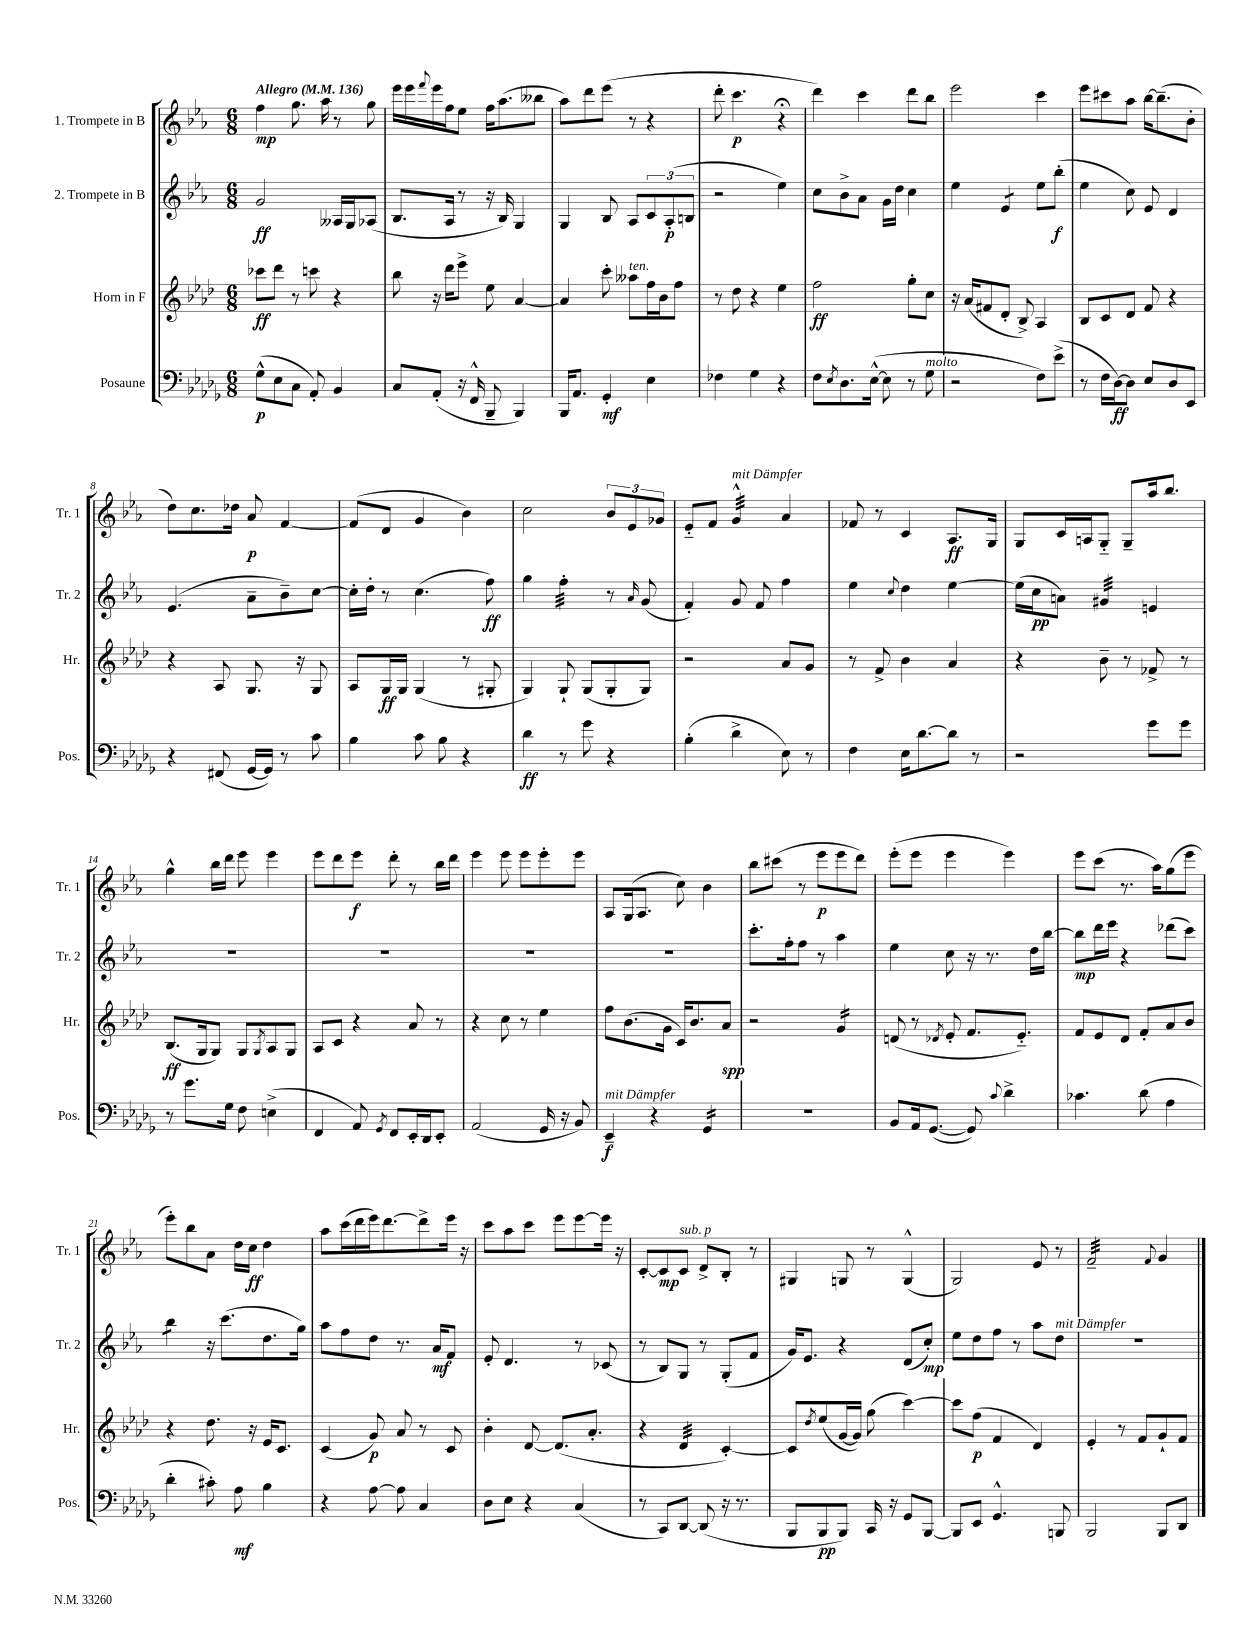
<<
\new StaffGroup <<
\new Staff = "s0" \with { instrumentName = "1. Trompete in B" shortInstrumentName = "Tr. 1" } {
    \clef treble \key ees \major \numericTimeSignature \time 6/8 \tempo "Allegro" 4 = 136
    f''4\mp g''8. aes''16 r8 g''8 |
    ees'''16 ees'''16 \appoggiatura { f'''8 } ees'''16 f''16 ees''8 f''16 aes''8.( beses''8 |
    aes''8) d'''8 ees'''8( r8 r4 |
    d'''8-. c'''4.\p r4\fermata |
    d'''4) c'''4 d'''8 bes''8 |
    ees'''2 c'''4 |
    ees'''8 cis'''8 aes''8 bes''16~ bes''8.--( bes'8-. |
    d''8) c''8. des''16 aes'8\p f'4~ |
    f'8( d'8 g'4 bes'4) |
    c''2 \tuplet 3/2 { bes'8 ees'8 ges'8 } |
    ees'8-_ f'8 g'4:32-^^\markup { \italic "mit Dämpfer" } aes'4 |
    fes'8 r8 c'4 aes8.\ff g16 |
    g8 c'16 a16 g8-_ g8-- aes''16 bes''8. |
    g''4-^ bes''16 d'''16 ees'''8 ees'''4 |
    ees'''8 d'''8 ees'''8\f d'''8-. r8 bes''16 d'''16 |
    ees'''4 ees'''8 ees'''8 ees'''8-. ees'''8 |
    aes8 g16( aes8. c''8) bes'4 |
    bes''8 cis'''8( r8 ees'''8\p ees'''8 d'''8) |
    ees'''8-.( ees'''8 ees'''4 ees'''4) |
    ees'''8 c'''8( r8. aes''16) g''8( ees'''8 |
    ees'''8-.) bes''8 aes'8 d''16 c''16\ff d''4 |
    aes''8 c'''16( d'''16 ees'''16) d'''8.~ d'''8-> ees'''16 r16 |
    c'''8 aes''8 c'''8 ees'''8 ees'''8~ ees'''16 r16 |
    c'8~-. c'8\mp c'8^\markup { \italic "sub. p" } d'8-> bes8-. r8 |
    gis4 g8 r8 g4-^( |
    g2) ees'8 r8 |
    f'2:32-- \appoggiatura { f'8 } g'4 \bar "|." |
}
\new Staff = "s1" \with { instrumentName = "2. Trompete in B" shortInstrumentName = "Tr. 2" } {
    \clef treble \key ees \major \numericTimeSignature \time 6/8
    g'2\ff aeses16 g16 aes8( |
    bes8. aes16 r8 r16 bes16) g4 |
    g4 bes8 aes8 \tuplet 3/2 { c'8 aes8-.\p( b8 } |
    r2 ees''4) |
    c''8 bes'8-> aes'8 g'16 d''16 c''4 |
    ees''4 ees'4:8 ees''8 bes''8-.\f( |
    ees''4 c''8) ees'8 d'4 |
    ees'4.( aes'8-- bes'8--) c''8~ |
    c''16-. d''16-. r8 c''4.( f''8\ff) |
    g''4 f''4:32-. r8 \grace { aes'16 } g'8( |
    f'4-.) g'8 f'8 f''4 |
    ees''4 \appoggiatura { c''8 } d''4 ees''4~ |
    ees''16( c''16\pp a'8) gis'4:32 e'4 |
    R2. |
    R2. |
    R2. |
    R2. |
    c'''8.-. f''16-. f''8 r8 aes''4 |
    ees''4 c''8 r16 r8. d''16 bes''16~ |
    bes''8\mp d'''16 ees'''16 r4 des'''8( c'''8) |
    bes''4:8 r16 c'''8.( d''8. g''16) |
    aes''8 f''8 d''8 r8. aes'16\mf f'8 |
    ees'8-. d'4. r8 ces'8( |
    r8 bes8) g8 r8 g8-.( f'8 |
    g'16) ees'8. r4 d'8( c''8-.\mp) |
    ees''8 d''8 f''8 r8 aes''8 d''8^\markup { \italic "mit Dämpfer" } |
    R2. \bar "|." |
}
\new Staff = "s2" \with { instrumentName = "Horn in F" shortInstrumentName = "Hr." } {
    \clef treble \key aes \major \numericTimeSignature \time 6/8
    ces'''8\ff des'''8 r8 c'''8 r4 |
    bes''8 r16 des'''16 ees'''8-> ees''8 aes'4~ |
    aes'4 c'''8-. aeses''8^\markup { \italic "ten." } f''16 bes'16 f''8 |
    r8 des''8 r4 ees''4 |
    f''2\ff g''8-. c''8 |
    r16 aes'16( fis'8 des'8-. bes8->) aes4 |
    bes8 c'8 des'8 f'8 r4 |
    r4 aes8 g8. r16 g8 |
    aes8 g16\ff g16 g4( r8 gis8-. |
    g4) g8-! g8( g8-. g8) |
    r2 aes'8 g'8 |
    r8 f'8-> bes'4 aes'4 |
    r4 bes'8-- r8 fes'8-> r8 |
    bes8.\ff( g16 g8) g8 \acciaccatura { g8 } aes8 g8 |
    aes8 c'8 r4 aes'8 r8 |
    r4 c''8 r8 ees''4 |
    f''8 bes'8.( g'16 c'16) bes'8. aes'8\spp |
    r2 g'4:16 |
    d'8( r8 \acciaccatura { des'8 } ees'8-. f'8. ees'8.-_) |
    f'8 ees'8 des'8 f'8-. aes'8 bes'8 |
    r4 des''8. r16 ees'16 c'8. |
    c'4( g'8\p) aes'8 r8 c'8 |
    bes'4-. des'8~ des'8.( aes'8.-. |
    r4 des'4:32 c'4~-.) |
    c'8 \acciaccatura { des''8 } ees''8( g'16~ g'16) g''8( c'''4~) |
    c'''8 f''8\p( f'4 des'4) |
    ees'4-. r8 f'8 g'8-! f'8 \bar "|." |
}
\new Staff = "s3" \with { instrumentName = "Posaune" shortInstrumentName = "Pos." } {
    \clef bass \key des \major \numericTimeSignature \time 6/8
    ges8-^\p( ees8 c8 aes,8-.) bes,4 |
    c8 aes,8-.( r16 f,16-^ bes,,8-- bes,,4) |
    bes,,16 aes,8. ges,4-.\mf ees4 |
    fes4 ges4 r4 |
    f8 \acciaccatura { ees8 } des8. ees16~-^( ees8 r8 ges8^\markup { \italic "molto" } |
    r2 f8) ees'8->( |
    r8 f16 des16~\ff) des8 ees8 des8 ees,8 |
    r4 fis,8( ges,16~ ges,16) r8 c'8 |
    bes4 c'8 bes8 r4 |
    des'4\ff r8 ges'8 r4 |
    bes4-.( des'4-> ees8) r8 |
    f4 ees16 des'8.~ des'8 r8 |
    r2 ges'8 ges'8 |
    r8 ges'8. ges16 f8 e4->( |
    f,4 aes,8) \acciaccatura { ges,8 } f,8 ees,16-. des,16 ees,8-. |
    aes,2( ges,16 r16 bes,8) |
    ees,4--\f^\markup { \italic "mit Dämpfer" } r4 ges,4:16 |
    r2. |
    bes,8 aes,16 ges,8.~( ges,8) \appoggiatura { c'8 } des'4-> |
    ces'4. des'8( aes4 |
    des'4-. cis'8-.) aes8\mf bes4 |
    r4 aes8~ aes8 c4 |
    des8 ees8 r4 c4( |
    r8 c,8) des,8~ des,8( r16 r8. |
    bes,,8 bes,,8\pp bes,,8) c,16 r16 ges,8 bes,,8~ |
    bes,,8 ees,8 ges,4.-^ b,,8 |
    bes,,2 bes,,8 des,8 \bar "|." |
}
>>
>>
